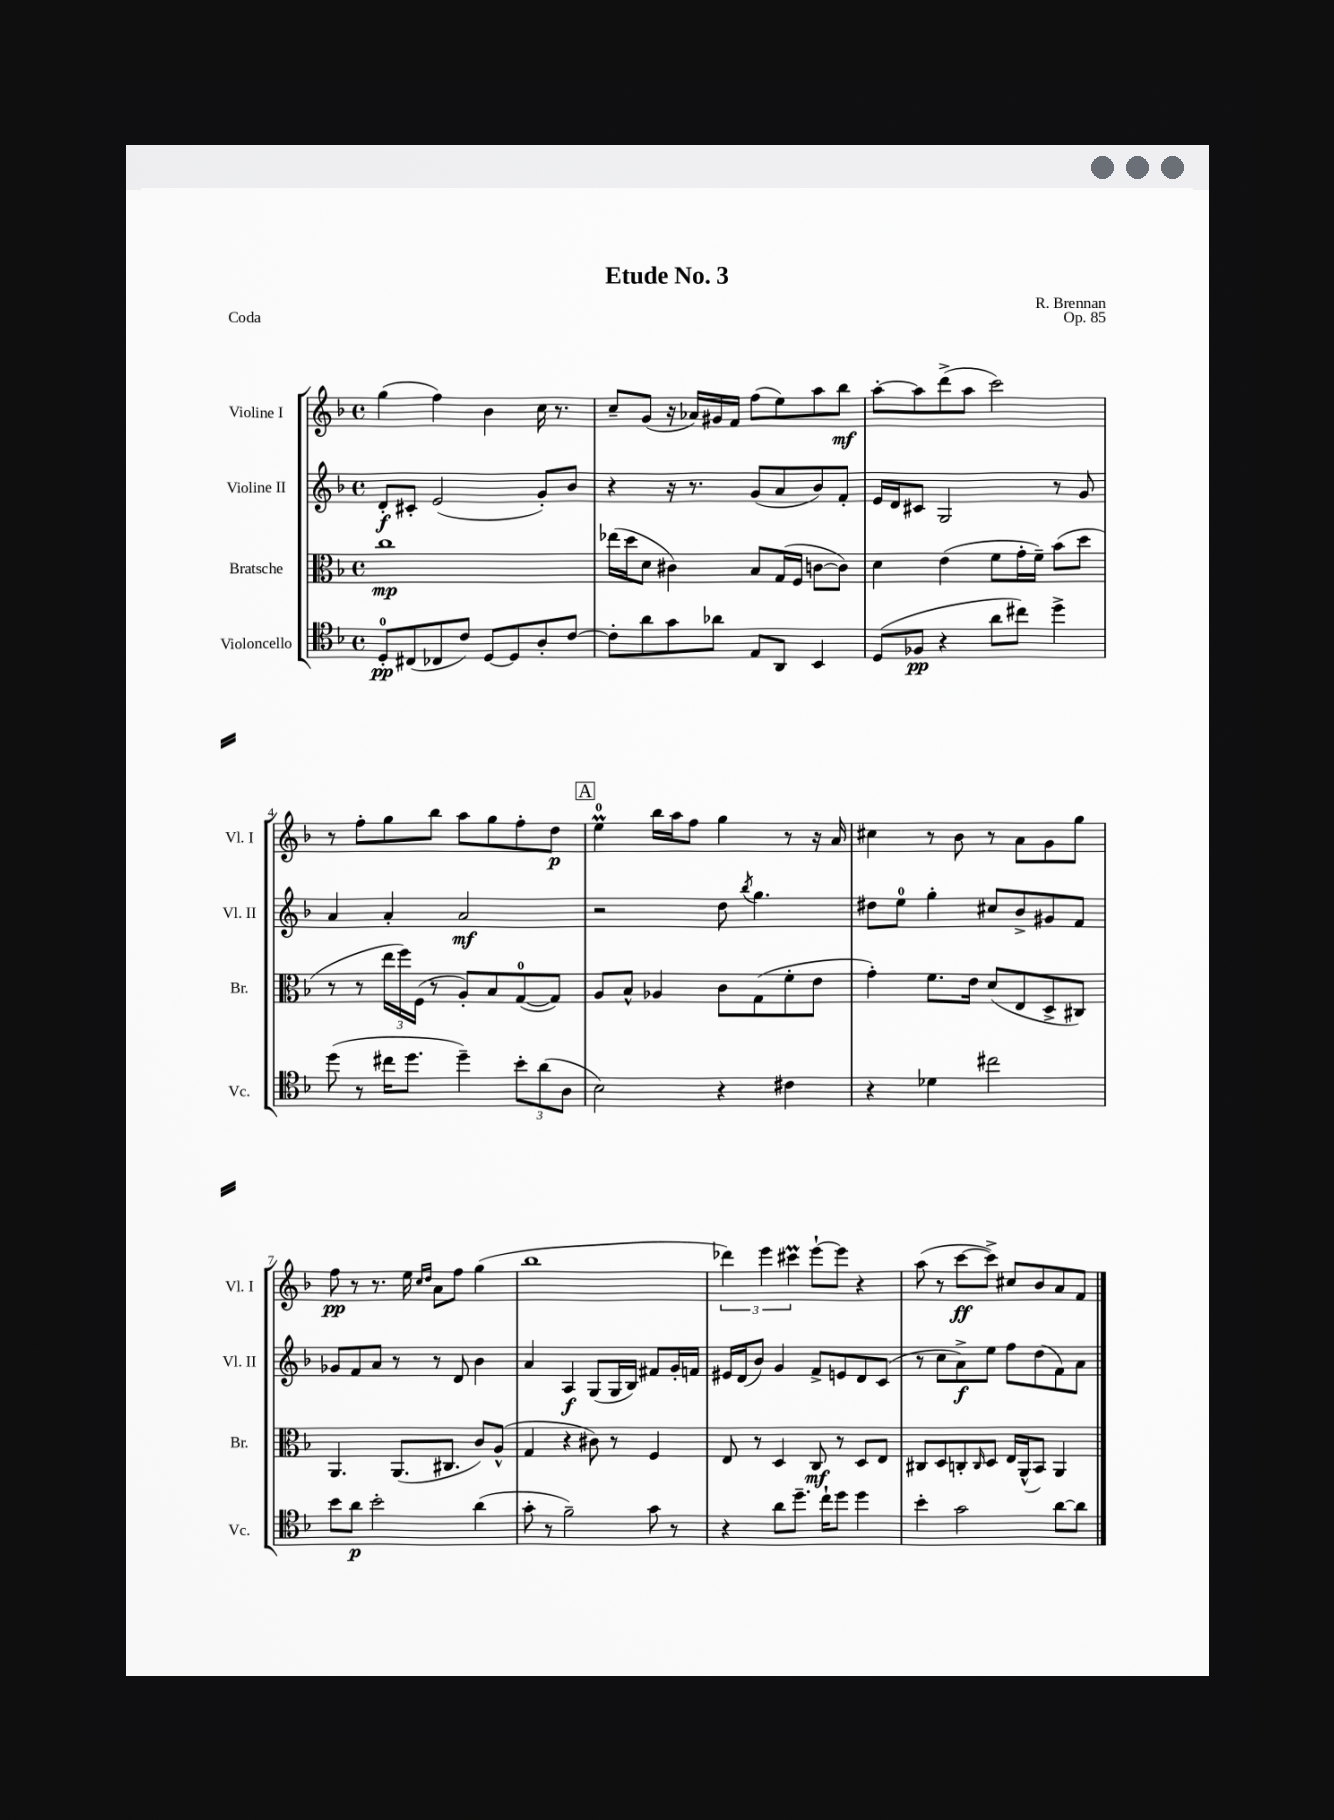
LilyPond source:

\header { title = "Etude No. 3" composer = "R. Brennan" opus = "Op. 85" piece = "Coda" }
<<
\new StaffGroup <<
\new Staff = "s0" \with { instrumentName = "Violine I" shortInstrumentName = "Vl. I" } {
    \clef treble \key f \major \defaultTimeSignature \time 4/4
    g''4( f''4) bes'4 c''16 r8. |
    c''8-- g'8( r16 aes'16) gis'16 f'16 f''8( e''8) a''8 bes''8\mf |
    a''8~-. a''8 d'''8->( a''8 c'''2) |
    r8 f''8-. g''8 bes''8 a''8 g''8 f''8-. d''8\p |
    \mark \markup { \box "A" } e''4-0\prall bes''16 a''16 f''8 g''4 r8 r16 a'16 |
    cis''4 r8 bes'8 r8 a'8 g'8 g''8 |
    f''8\pp r8 r8. e''16 \grace { c''16 d''16 } a'8 f''8 g''4( |
    bes''1 |
    \tuplet 3/2 { des'''4) e'''4 cis'''4\prall } e'''8~-! e'''8 r4 |
    a''8( r8 c'''8~\ff c'''8->) cis''8 bes'8 a'8 f'8 \bar "|." |
}
\new Staff = "s1" \with { instrumentName = "Violine II" shortInstrumentName = "Vl. II" } {
    \clef treble \key f \major \defaultTimeSignature \time 4/4
    d'8-.\f cis'8-. e'2( g'8-.) bes'8 |
    r4 r16 r8. g'8( a'8 bes'8) f'8-. |
    e'16 d'16 cis'8 g2 r8 g'8 |
    a'4 a'4-. a'2\mf |
    \mark \markup { \box "A" } r2 d''8 \acciaccatura { bes''8 } g''4. |
    dis''8 e''8-0 g''4-. cis''8 bes'8-> gis'8 f'8 |
    ges'8 f'8 a'8 r8 r8 d'8 bes'4 |
    a'4 a4\f g8( g16 bes16) fis'8 g'16-. f'16 |
    eis'16 d'16( bes'8) g'4 f'8-> e'8 d'8 c'8( |
    r8 c''8 a'8->\f) e''8 f''8 d''8( f'8) a'8 \bar "|." |
}
\new Staff = "s2" \with { instrumentName = "Bratsche" shortInstrumentName = "Br." } {
    \clef alto \key f \major \defaultTimeSignature \time 4/4
    c''1\mp |
    ees''16( d''16 d'8 cis'4) bes8 g16( f16 c'8~ c'8) |
    d'4 e'4( f'8 g'16-. f'16--) bes'8( d''8 |
    r8 r8 \tuplet 3/2 { e''16 f''16) f16( } r8 a8-.) bes8 g8-0~( g8) |
    \mark \markup { \box "A" } a8 bes8-^ aes4 c'8 g8( f'8-. e'8 |
    g'4-.) f'8. e'16 d'8( e8 d8-> cis8) |
    a,4. a,8.( cis8. c'8) a8-^( |
    g4 r4 cis'8) r8 f4 |
    e8 r8 d4 c8\mf r8 d8 e8 |
    cis8 d8 c8-. \grace { c16 } d8 e16 a,16-^( bes,8) a,4 \bar "|." |
}
\new Staff = "s3" \with { instrumentName = "Violoncello" shortInstrumentName = "Vc." } {
    \clef tenor \key f \major \defaultTimeSignature \time 4/4
    d8-0-.\pp cis8( ces8 c'8) d8~ d8 a8-. c'8~ |
    c'8-. a'8 g'8 aes'8 e8 a,8 bes,4 |
    d8( fes8\pp r4 a'8 cis''8) d''4-> |
    d''8( r8 cis''16 d''8. d''4--) \tuplet 3/2 { bes'8-. a'8( a8 } |
    \mark \markup { \box "A" } bes2) r4 cis'4 |
    r4 des'4 cis''2 |
    bes'8 a'8\p bes'2-. a'4( |
    g'8-. r8 f'2--) g'8 r8 |
    r4 a'8 d''8.-- c''16-! d''8 d''4 |
    bes'4-. g'2 a'8~ a'8 \bar "|." |
}
>>
>>
